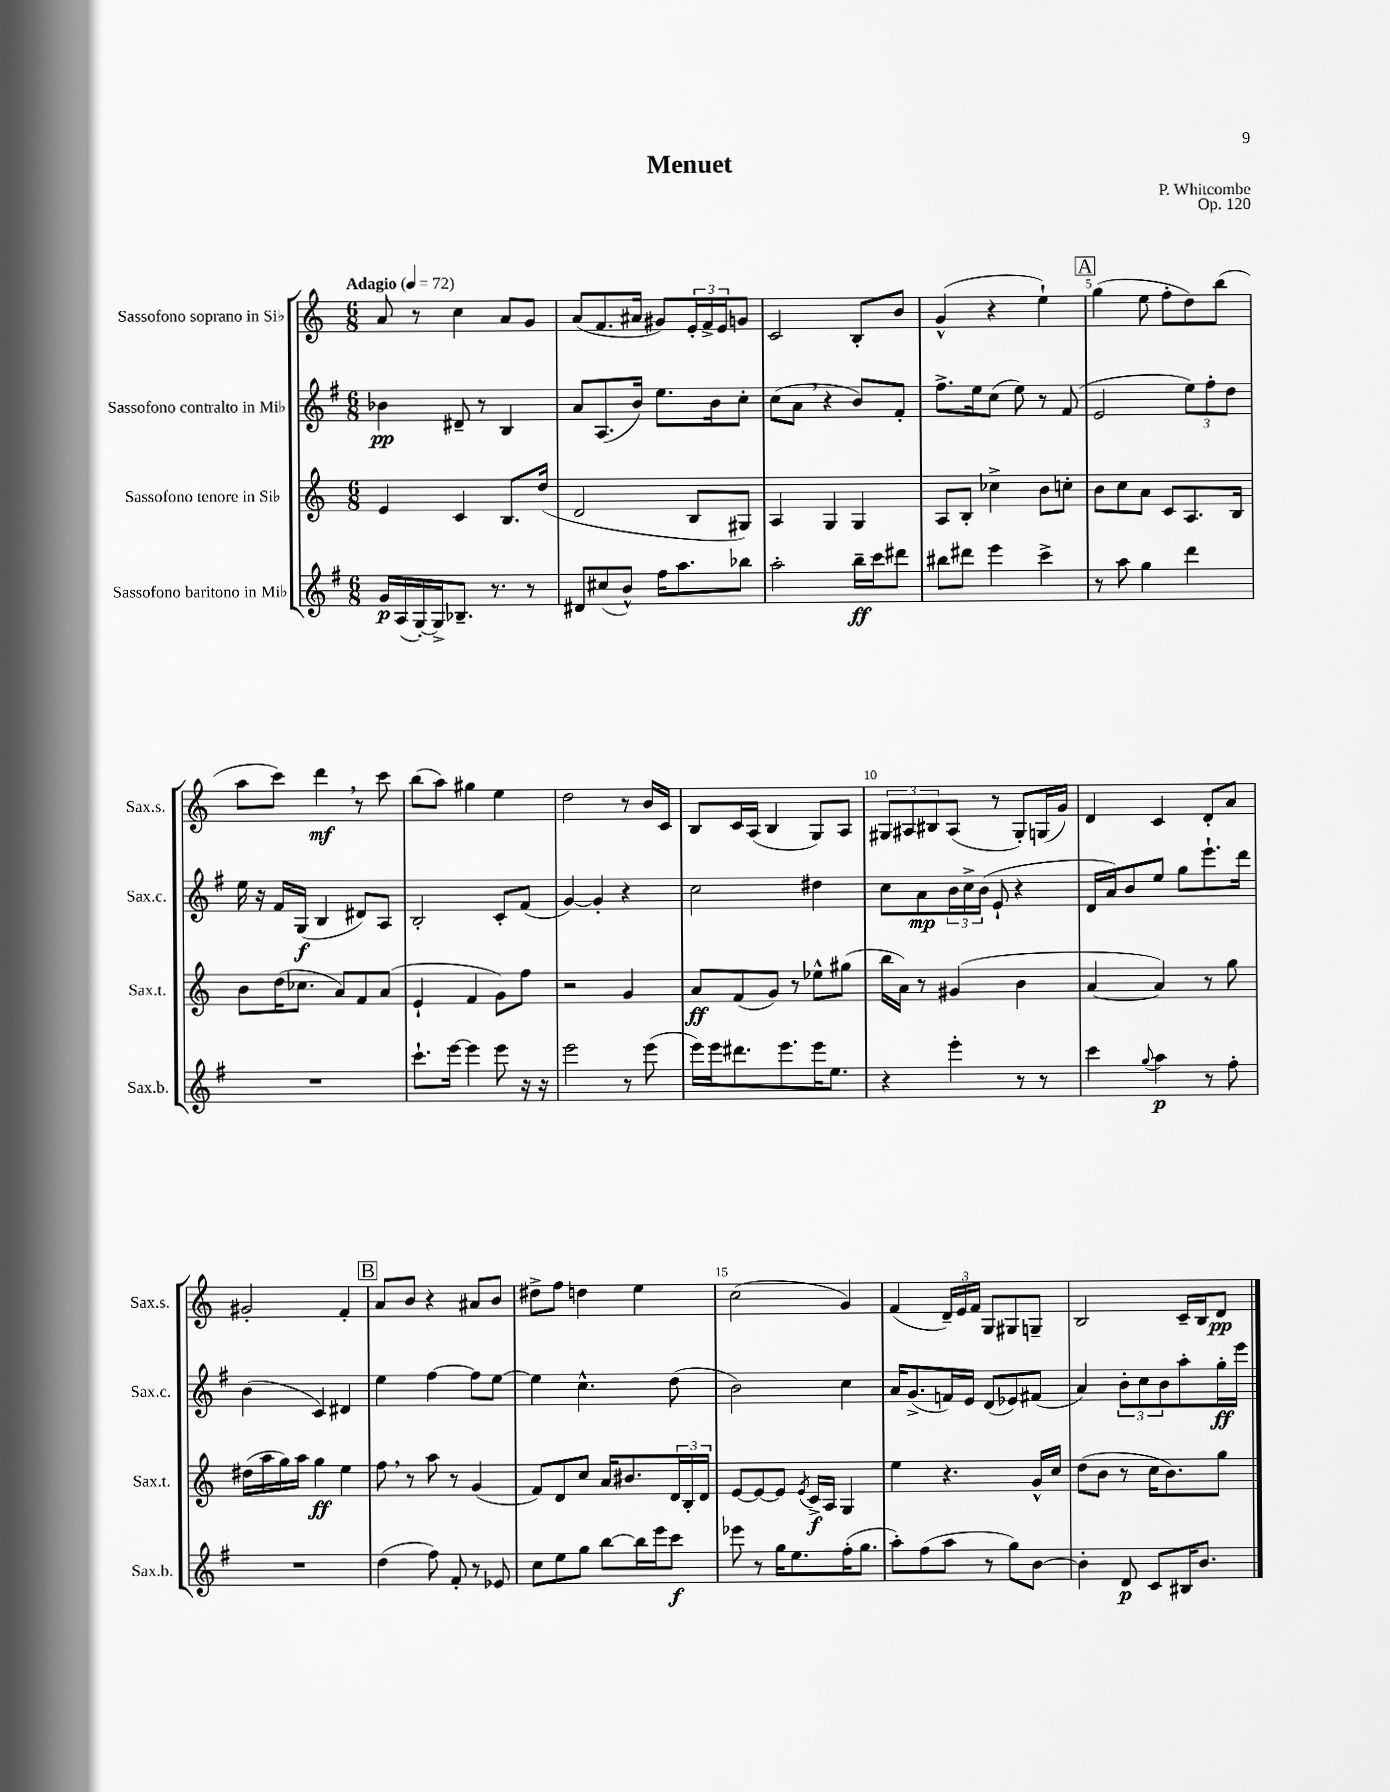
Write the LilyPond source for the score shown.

\header { title = "Menuet" composer = "P. Whitcombe" opus = "Op. 120" }
<<
\new StaffGroup <<
\new Staff = "s0" \with { instrumentName = "Sassofono soprano in Sib" shortInstrumentName = "Sax.s." } {
    \clef treble \key c \major \numericTimeSignature \time 6/8 \tempo "Adagio" 4 = 72
    a'8 r8 c''4 a'8 g'8 |
    a'8( f'8. ais'16 gis'8) \tuplet 3/2 { e'16-. f'16-> e'16 } g'8 |
    c'2 b8-. b'8 |
    g'4-^( r4 e''4-!) |
    \mark \markup { \box "A" } g''4( e''8 f''8-. d''8) b''8( |
    a''8 c'''8) d'''4\mf \breathe r8 c'''8 |
    b''8( a''8) gis''4 e''4 |
    d''2 r8 b'16 c'16 |
    b8 c'16 a16( b4 g8) a8 |
    \tuplet 3/2 { gis8 ais8 bis8 } ais8( r8 gis8-.) g16( g'16) |
    d'4 c'4 d'8-. a'8 |
    gis'2-. f'4-. |
    \mark \markup { \box "B" } a'8 b'8 r4 ais'8 b'8 |
    dis''8-> f''8 d''4 e''4 |
    c''2( g'4) |
    f'4( \tuplet 3/2 { d'16--) e'16 f'16 } g8 gis8 g8-- |
    b2 c'16-- b16 d'8\pp \bar "|." |
}
\new Staff = "s1" \with { instrumentName = "Sassofono contralto in Mib" shortInstrumentName = "Sax.c." } {
    \clef treble \key g \major \numericTimeSignature \time 6/8
    bes'4\pp dis'8-- r8 b4 |
    a'8 a8.( b'16) e''8. b'16 c''8-. |
    c''8( a'8 \breathe r4 b'8) fis'8-. |
    fis''8.-> e''16 c''8( e''8) r8 fis'8( |
    \mark \markup { \box "A" } e'2 \tuplet 3/2 { e''8) fis''8-. d''8 } |
    e''16 r16 fis'16 g16\f( b4 dis'8) a8 |
    b2-. c'8-. fis'8( |
    g'4~) g'4-. r4 |
    c''2 dis''4 |
    c''8 a'8\mp \tuplet 3/2 { b'16 c''16-> b'16( } e'8-! r4 |
    d'16 a'16) b'8 e''8 g''8 e'''8.-! d'''16 |
    b'4( c'4) dis'4 |
    \mark \markup { \box "B" } e''4 fis''4~ fis''8 e''8~ |
    e''4 c''4.-^ d''8( |
    b'2) c''4 |
    a'16 g'8.->( f'16) e'16 d'8( ees'8) fis'8( |
    a'4) \tuplet 3/2 { b'8-. c''8 b'8 } a''8-. g''16-.\ff e'''16 \bar "|." |
}
\new Staff = "s2" \with { instrumentName = "Sassofono tenore in Sib" shortInstrumentName = "Sax.t." } {
    \clef treble \key c \major \numericTimeSignature \time 6/8
    e'4 c'4 b8. d''16( |
    d'2 b8 gis8) |
    a4 g4 g4 |
    a8 b8-. ces''4-> b'8 c''8-. |
    \mark \markup { \box "A" } b'8 c''8 a'8 c'8 a8. b16 |
    b'8 d''16( ces''8. a'8) f'8 a'8( |
    e'4-! f'4 g'8) f''8 |
    r2 g'4 |
    a'8\ff f'8( g'8) r8 ees''8-^ gis''8( |
    b''16 a'16) r8 gis'4( b'4 |
    a'4~ a'4) r8 g''8 |
    dis''16( a''16 g''16) a''16 g''4\ff e''4 |
    \mark \markup { \box "B" } f''8 \breathe r8 a''8 r8 g'4( |
    f'8) d'8 c''8 a'16 bis'8. \tuplet 3/2 { d'16 b16-. d'16 } |
    e'8~ e'8~ e'8 \acciaccatura { e'8 } c'16->\f a16 g4 |
    e''4 r4. g'16-^ c''16 |
    d''8( b'8 r8 c''16 b'8.) g''8 \bar "|." |
}
\new Staff = "s3" \with { instrumentName = "Sassofono baritono in Mib" shortInstrumentName = "Sax.b." } {
    \clef treble \key g \major \numericTimeSignature \time 6/8
    g'16\p a16( g16~-.) g16-> bes8.-- r8. r8 |
    dis'8 cis''8( b'8-^) fis''16 a''8. bes''8 |
    a''2-. b''16--\ff c'''16 dis'''8 |
    bis''8 dis'''8 e'''4 c'''4-> |
    \mark \markup { \box "A" } r8 a''8 g''4 d'''4 |
    R2. |
    c'''8.-! e'''16~ e'''4 e'''8 r16 r16 |
    e'''2 r8 e'''8( |
    e'''16) e'''16 dis'''8. e'''8. e'''16 e''8. |
    r4 e'''4-. r8 r8 |
    c'''4 \appoggiatura { g''8 } a''4\p r8 fis''8-. |
    R2. |
    \mark \markup { \box "B" } d''4( fis''8) fis'8-. r8 ees'8 |
    c''8 e''8 g''8 b''8~ b''16 e'''16 c'''8\f |
    ees'''8 r8 g''16 e''8. fis''16-.( g''8. |
    a''8-.) fis''8( a''8 r8 g''8) b'8~ |
    b'4-. d'8\p c'8 bis16 b'8. \bar "|." |
}
>>
>>
\layout { \context { \Score \override BarNumber.break-visibility = ##(#f #t #t) barNumberVisibility = #(every-nth-bar-number-visible 5) } }
